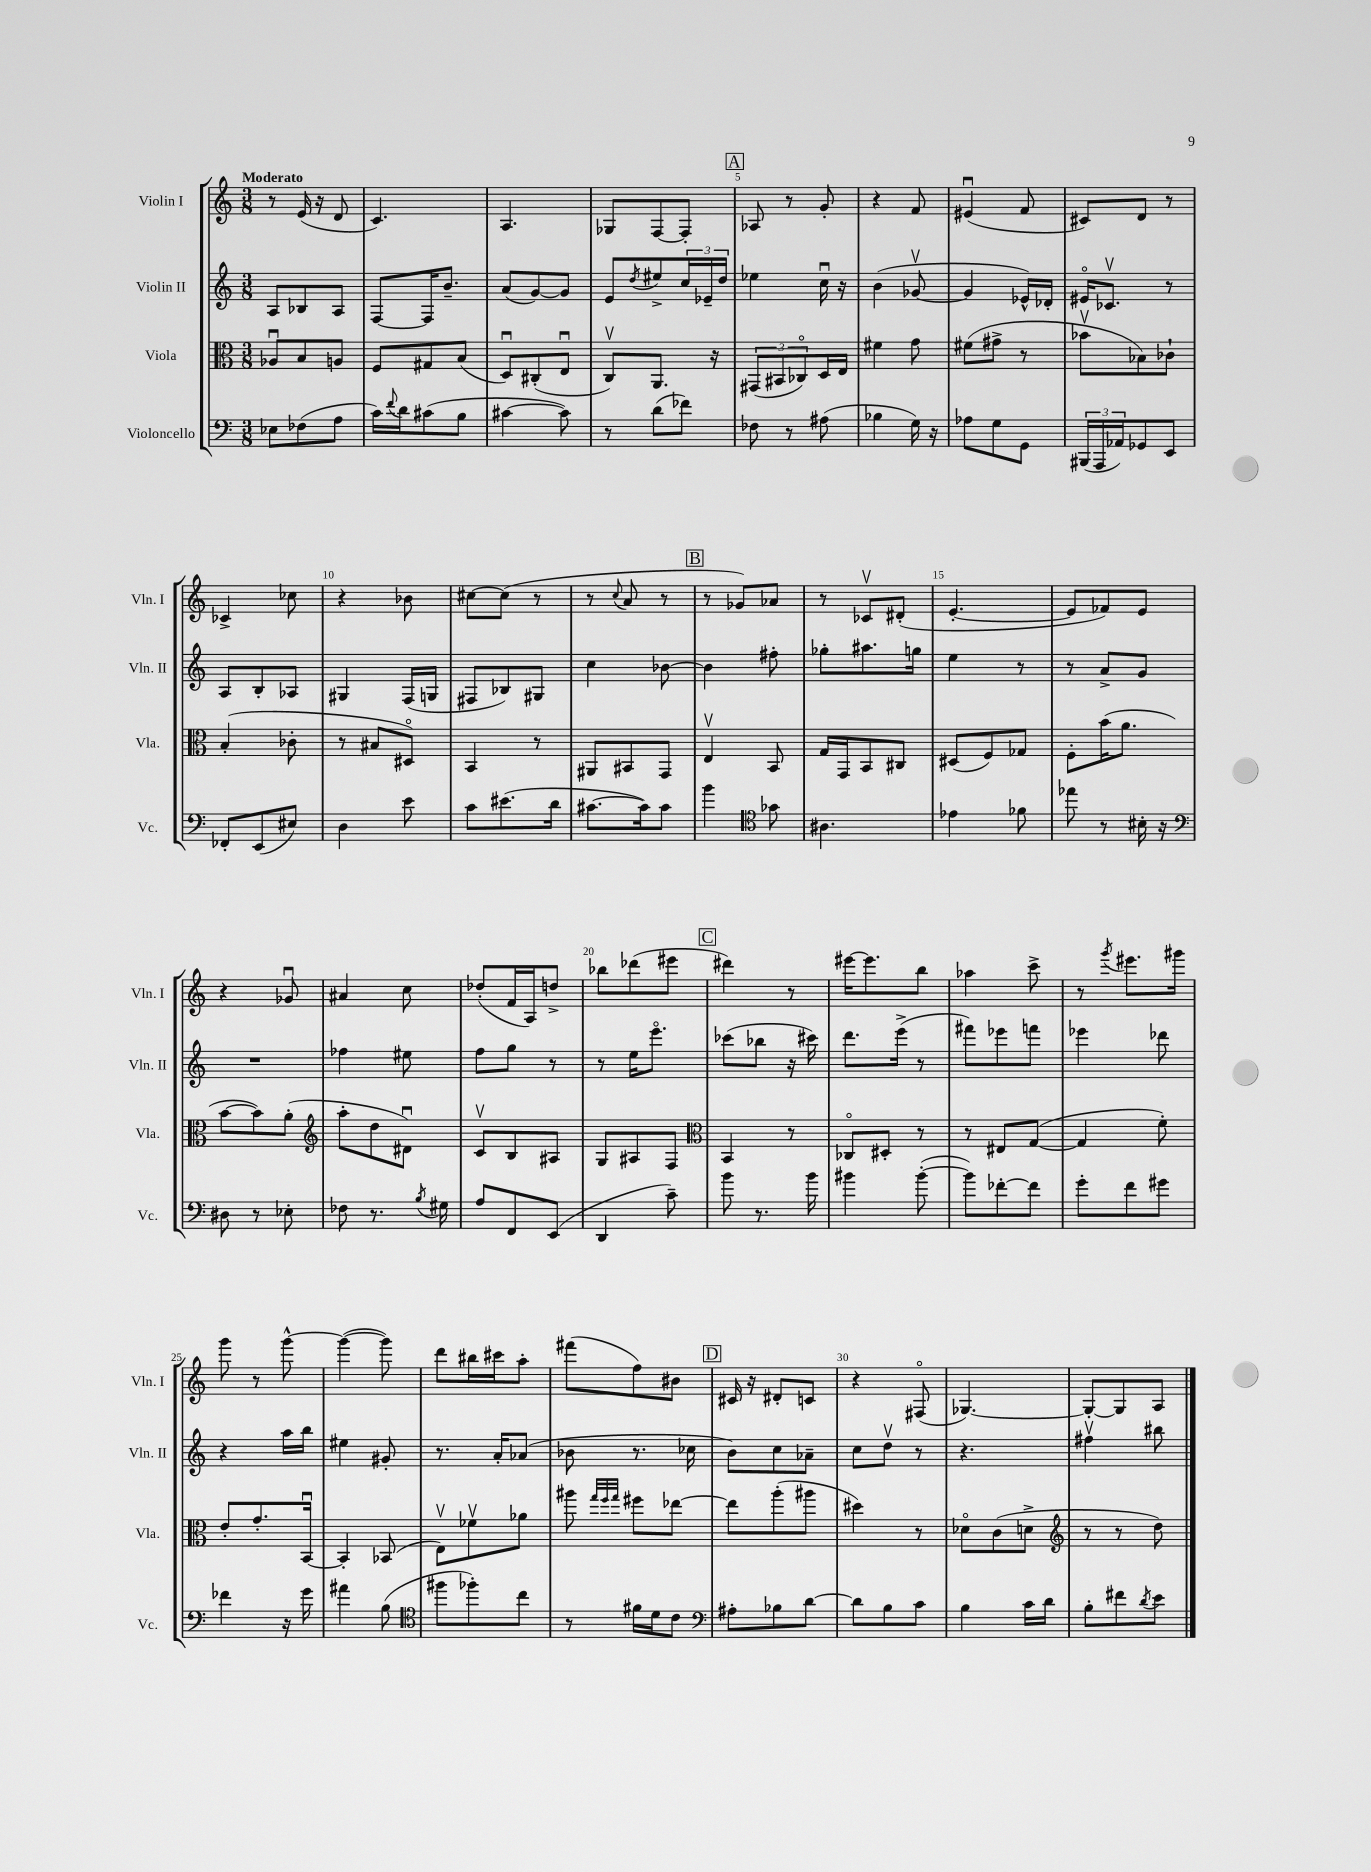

**kern	**kern	**kern	**kern
*part4	*part3	*part2	*part1
*staff4	*staff3	*staff2	*staff1
*I"Violoncello	*I"Viola	*I"Violin II	*I"Violin I
*I'Vc.	*I'Vla.	*I'Vln. II	*I'Vln. I
*clefF4	*clefC3	*clefG2	*clefG2
*k[]	*k[]	*k[]	*k[]
*M3/8	*M3/8	*M3/8	*M3/8
=1	=1	=1	=1
!	!	!	!LO:TX:a:B:t=Moderato
8E-X\L	8A-Xu/L	8A/L	8r
(8F-X\	8B/	8B-X/	(16e/
.	.	.	16r
8A\J	8An/J	8A/J	8d/
=2	=2	=2	=2
16c\LL)	8F/L	[8F/L	4.c/)
8qqf/	.	.	.
16d\J	.	.	.
(8c#X\	8G#X/	16F/K]	.
.	.	8.b~/J	.
8B\J	(8B/J	.	.
=3	=3	=3	=3
[4c#X\	8Du/L)	(8a/L	4.A/
.	(8C#X'/	[8g/)	.
8c#\])	8Eu/J	8g/J]	.
=4	=4	=4	=4
8r	8Cv/L)	8e/L	8G-X/L
.	.	8qdd/	.
(8d\L	8.AA/J	8ee#X^/	[8F/
8f-X\J)	.	24cc/L	8F'/J]
.	.	24e-X~/	.
.	16r	.	.
.	.	24dd/JJ	.
!!LO:REH:place=s1:t=A
=5	=5	=5	=5
8F-X\	(12GG#X/L	4ee-X\	8A-X/
.	12BB#X/	.	.
8r	.	.	8r
.	12C-X/)	.	.
(8A#X\	16D/L	16ccu\	8g'/
.	16E/JJ	16r	.
=6	=6	=6	=6
4B-X\	4f#X\	(4b\	4r
16G\)	8g\	[8g-Xv/	8f/
16r	.	.	.
=7	=7	=7	=7
8A-X\L	(8f#X\L	4g-/]	(4e#Xu/
8G\	8g#X^\J	.	.
8GG\J	8r	16e-X^^/LL)	8f/
.	.	16d-X'/JJ	.
=8	=8	=8	=8
(24BBB#X/LL	8b-Xv\L	16e#X/KL	8c#X/L)
24AAA/	.	.	.
.	.	8.c-Xv/J	.
24AA-X/J)	.	.	.
8GG-X/	8B-X\)	.	8d/J
8EE/J	8c-X`\J	8r	8r
!!LO:LB:g=z
=9	=9	=9	=9
8FF-X'/L	(4B'/	8A/L	4c-X^/
(8EE/	.	8B'/	.
8E#X/J)	8c-X'\	8A-X/J	8cc-X\
=10	=10	=10	=10
4D\	8r	4G#X/	4r
.	8B#X/L	.	.
8e\	8D#X/J)	(16F/LL	8b-X\
.	.	16Gn/JJ	.
=11	=11	=11	=11
8c\L	4BB/	8F#X/L	[8cc#X\L
(8.e#X\	.	8B-X/)	(8cc#\J]
.	8r	8G#X/J	8r
16d\Jk	.	.	.
=12	=12	=12	=12
[8.c#X\L	8AA#X/L	4cc\	8r
.	.	.	8qqcc/
.	8BB#X/	.	8a/
16c#\k])	.	.	.
8c#\J	8GG/J	[8b-X\	8r
!!LO:REH:place=s1:t=B
=13	=13	=13	=13
4b\	4Ev/	4b-\]	8r
.	.	.	8g-X/L)
*clefC4	*	*	*
8g-X\	8BB/	8ff#X'\	8a-X/J
=14	=14	=14	=14
4.A#X\	16G/LL	8gg-X'\L	8r
.	16GG/J	.	.
.	8BB/	8.aa#X\	8c-Xv/L
.	8C#X/J	.	(8d#X'/J
.	.	16ggn\Jk	.
=15	=15	=15	=15
4e-X\	(8D#X/L	4ee\	[4.e'/
.	8F/)	.	.
8f-X\	8G-X/J	8r	.
=16	=16	=16	=16
8ee-X\	8F'\L	8r	8e/L]
8r	(16b\K	8a^/L	8f-X/)
.	8.a\J	.	.
16B#X'\	.	8g/J	8e/J
16r	.	.	.
!!LO:LB:g=z
=17	=17	=17	=17
*clefF4	*	*	*
8D#X\	[8b\L	4.r	4r
8r	8b\])	.	.
8E-X'\	(8a'\J	.	8g-Xu/
=18	=18	=18	=18
*	*clefG2	*	*
8F-X\	8aa'\L	4ff-X\	4a#X/
8.r	8dd\	.	.
.	8d#Xu\J)	8ee#X\	8cc\
8qB/	.	.	.
16G#X\	.	.	.
=19	=19	=19	=19
8A/L	8cv/L	8ff\L	(8dd-X'/L
8FF/	8B/	8gg\J	16f/L
.	.	.	16A/J)
(8EE/J	8A#X/J	8r	8ddn^/J
=20	=20	=20	=20
4DD/	8G/L	8r	8bb-X\L
.	8A#X/	16ee\KL	(8ddd-X\
.	.	8.eee\J	.
8c~\)	8F/J	.	8eee#X\J
!!LO:REH:place=s1:t=C
=21	=21	=21	=21
*	*clefC3	*	*
8b\	4BB/	(8ccc-X\L	4ddd#X\)
8.r	.	8bb-X\J	.
.	8r	16r	8r
16b\	.	16ccc#X\)	.
=22	=22	=22	=22
4b#X\	8C-X/L	8.ddd\L	[16eee#X\KL
.	.	.	8.eee#\]
.	8D#X'/J	.	.
.	.	(16eee^\Jk	.
([8b#'\	8r	8r	8bb\J
=23	=23	=23	=23
8b#\L])	8r	8fff#X\L)	4aa-X\
[8f-X'\	8E#X/L	8eee-X\	.
8f-\J]	([8G/J	8fffn\J	8ccc^\
=24	=24	=24	=24
8g'\L	4G/]	4eee-X\	8r
.	.	.	8qggg/
8f\	.	.	8.eee#X\L
8g#X\J	8f'\)	8ddd-X\	.
.	.	.	16ggg#X\Jk
!!LO:LB:g=z
=25	=25	=25	=25
4f-X\	8e'/L	4r	8ggg\
.	8.g'/	.	8r
16r	.	16aa\LL	[8ggg^^\
16g\	[16BBu/Jk	16bb\JJ	.
=26	=26	=26	=26
4a#X\	4BB'/]	4ee#X\	(4ggg\_
(8B\	(8BB-X/	8g#X'/	8ggg\])
=27	=27	=27	=27
*clefC4	*	*	*
8ff#X\L	8Ev\L)	8.r	8ddd\L
8ff-X'\)	8f-Xv\	.	16bb#X\L
.	.	16a'/KL	16ccc#X\J
8cc\J	8a-X\J	(8a-X/J	8aa'\J
=28	=28	=28	=28
8r	8aa#X\	8b-X\	(8fff#X\L
.	32qqgg/LLL	.	.
.	32qqff/	.	.
.	32qqgg/JJJ	.	.
16f#X\LL	8ff#X\L	8.r	8ff\)
16d\J	.	.	.
8c\J	[8ee-X\J	.	8b#X\J
.	.	16cc-X\	.
!!LO:REH:place=s1:t=D
=29	=29	=29	=29
*clefF4	*	*	*
8A#X'\L	8ee-\L]	8b\L)	16c#X/
.	.	.	16r
8B-X\	(8aa'\	8cc\	8d#X'/L
[8d\J	8aa#X\J	8a-X~\J	8cn/J
=30	=30	=30	=30
8d\L]	4dd#X\)	8cc\L	4r
8B\	.	8ddv\J	.
8c\J	8r	8r	(8F#X/
=31	=31	=31	=31
4B\	8d-X\L	4.r	[4.G-X/)
.	(8c\	.	.
16c\LL	8dn^\J	.	.
16d\JJ	.	.	.
=32	=32	=32	=32
*	*clefG2	*	*
8B'\L	8r	4ff#Xv\	8G-'/L_
8f#X\	8r	.	8G-/]
8qd/	.	.	.
8e\J	8dd\)	8bb#X\	8A/J
==	==	==	==
*-	*-	*-	*-
